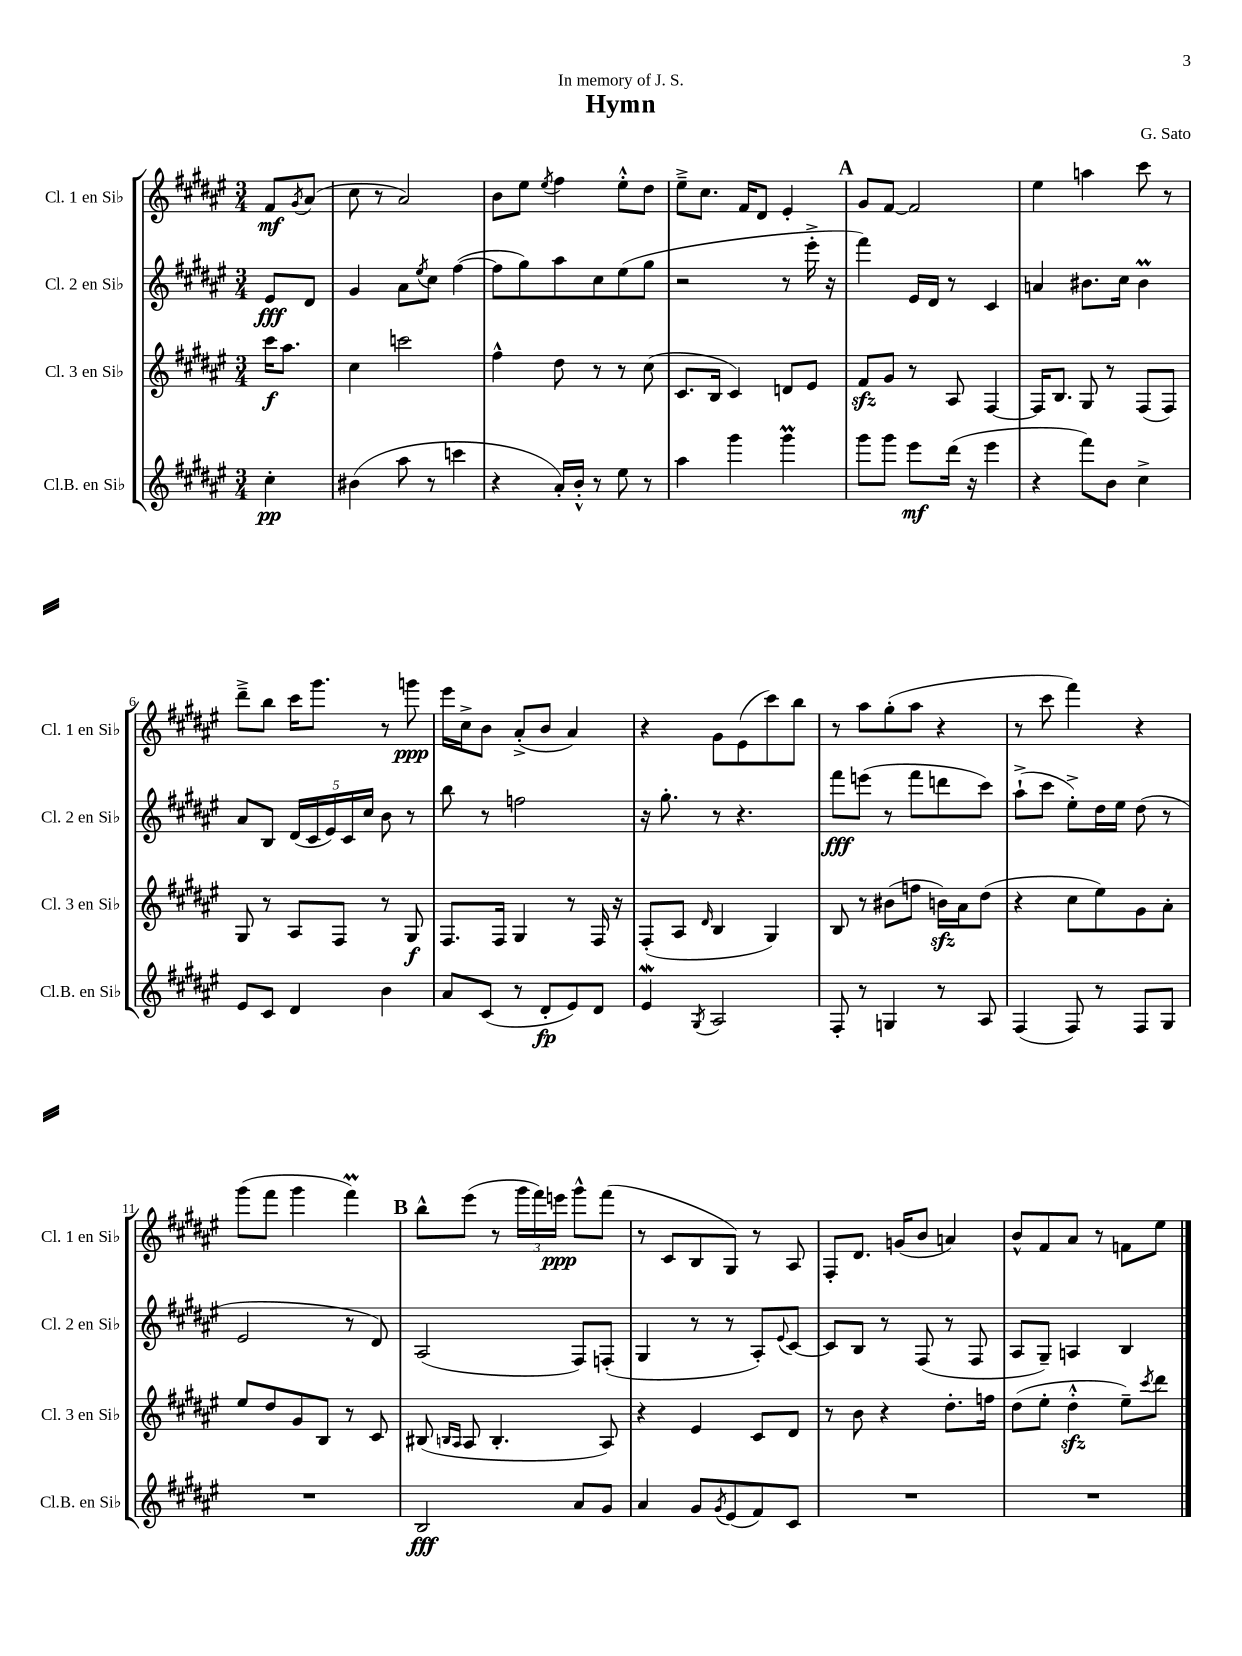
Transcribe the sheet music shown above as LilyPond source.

\header { title = "Hymn" composer = "G. Sato" dedication = "In memory of J. S." }
<<
\new StaffGroup <<
\new Staff = "s0" \with { instrumentName = "Cl. 1 en Sib" shortInstrumentName = "Cl. 1 en Sib" } {
    \clef treble \key fis \major \numericTimeSignature \time 3/4 \partial 4
    fis'8\mf \acciaccatura { gis'8 } ais'8( |
    cis''8 r8 ais'2) |
    b'8 eis''8 \acciaccatura { eis''8 } fis''4 eis''8-.-^ dis''8 |
    eis''8---> cis''8. fis'16 dis'8 eis'4-. |
    \mark \markup { \bold "A" } gis'8 fis'8~ fis'2 |
    eis''4 a''4 cis'''8 r8 |
    dis'''8---> b''8 cis'''16 gis'''8. r8 g'''8\ppp |
    eis'''16 cis''16-> b'8 ais'8-.->( b'8 ais'4) |
    r4 gis'8 eis'8( cis'''8) b''8 |
    r8 ais''8 gis''8-.( ais''8 r4 |
    r8 cis'''8 fis'''4) r4 |
    gis'''8( fis'''8 gis'''4 fis'''4\prall) |
    \mark \markup { \bold "B" } b''8-^ eis'''8( r8 \tuplet 3/2 { gis'''16 fis'''16) e'''16\ppp } gis'''8-^ fis'''8( |
    r8 cis'8 b8 gis8) r8 ais8 |
    fis8-. dis'8. g'16( b'8 a'4) |
    b'8-^ fis'8 ais'8 r8 f'8 eis''8 \bar "|." |
}
\new Staff = "s1" \with { instrumentName = "Cl. 2 en Sib" shortInstrumentName = "Cl. 2 en Sib" } {
    \clef treble \key fis \major \numericTimeSignature \time 3/4 \partial 4
    eis'8\fff dis'8 |
    gis'4 ais'8 \acciaccatura { eis''8 } cis''8 fis''4~( |
    fis''8 gis''8) ais''8 cis''8 eis''8( gis''8 |
    r2 r8 eis'''16-.-> r16 |
    \mark \markup { \bold "A" } fis'''4) eis'16 dis'16 r8 cis'4 |
    a'4 bis'8. cis''16 bis'4\prall |
    ais'8 b8 \tuplet 5/4 { dis'16( cis'16 eis'16) cis'16 cis''16 } b'8 r8 |
    b''8 r8 f''2 |
    r16 gis''8.-. r8 r4. |
    fis'''8\fff e'''8( r8 fis'''8 d'''8 cis'''8) |
    ais''8-!->( cis'''8 eis''8-.->) dis''16 eis''16 dis''8( r8 |
    eis'2 r8 dis'8) |
    \mark \markup { \bold "B" } ais2( fis8) f8-.( |
    gis4 r8 r8 ais8-.) \appoggiatura { eis'8 } cis'8~ |
    cis'8 b8 r8 fis8( r8 fis8 |
    ais8 gis8--) a4 b4 \bar "|." |
}
\new Staff = "s2" \with { instrumentName = "Cl. 3 en Sib" shortInstrumentName = "Cl. 3 en Sib" } {
    \clef treble \key fis \major \numericTimeSignature \time 3/4 \partial 4
    cis'''16\f ais''8. |
    cis''4 c'''2 |
    fis''4-^ dis''8 r8 r8 cis''8( |
    cis'8. b16 cis'4) d'8 eis'8 |
    \mark \markup { \bold "A" } fis'8\sfz gis'8 r8 ais8 fis4~ |
    fis16 b8. gis8 r8 fis8( fis8) |
    gis8 r8 ais8 fis8 r8 gis8\f |
    fis8. fis16 gis4 r8 fis16 r16 |
    fis8-.( ais8 \grace { dis'16 } b4 gis4) |
    b8 r8 bis'8( f''8 b'16\sfz) ais'16 dis''8( |
    r4 cis''8 eis''8) gis'8 ais'8-. |
    eis''8 dis''8 gis'8 b8 r8 cis'8 |
    \mark \markup { \bold "B" } bis8( \grace { b16 ais16 } ais8 b4.-. ais8) |
    r4 eis'4 cis'8 dis'8 |
    r8 b'8 r4 dis''8.-. f''16 |
    dis''8( eis''8-. dis''4-.-^\sfz eis''8--) \acciaccatura { cis'''8 } dis'''8 \bar "|." |
}
\new Staff = "s3" \with { instrumentName = "Cl.B. en Sib" shortInstrumentName = "Cl.B. en Sib" } {
    \clef treble \key fis \major \numericTimeSignature \time 3/4 \partial 4
    cis''4-.\pp |
    bis'4( ais''8 r8 c'''4 |
    r4 ais'16-.) b'16-.-^ r8 eis''8 r8 |
    ais''4 gis'''4 gis'''4\prall |
    \mark \markup { \bold "A" } gis'''8 gis'''8 eis'''8\mf dis'''16( r16 eis'''4 |
    r4 fis'''8) b'8 cis''4-> |
    eis'8 cis'8 dis'4 b'4 |
    ais'8 cis'8( r8 dis'8-.\fp eis'8) dis'8 |
    eis'4\mordent \acciaccatura { gis8 } ais2 |
    fis8-. r8 g4 r8 ais8 |
    fis4( fis8) r8 fis8 gis8 |
    R2. |
    \mark \markup { \bold "B" } b2\fff ais'8 gis'8 |
    ais'4 gis'8 \acciaccatura { gis'8 } eis'8( fis'8) cis'8 |
    R2. |
    R2. \bar "|." |
}
>>
>>
